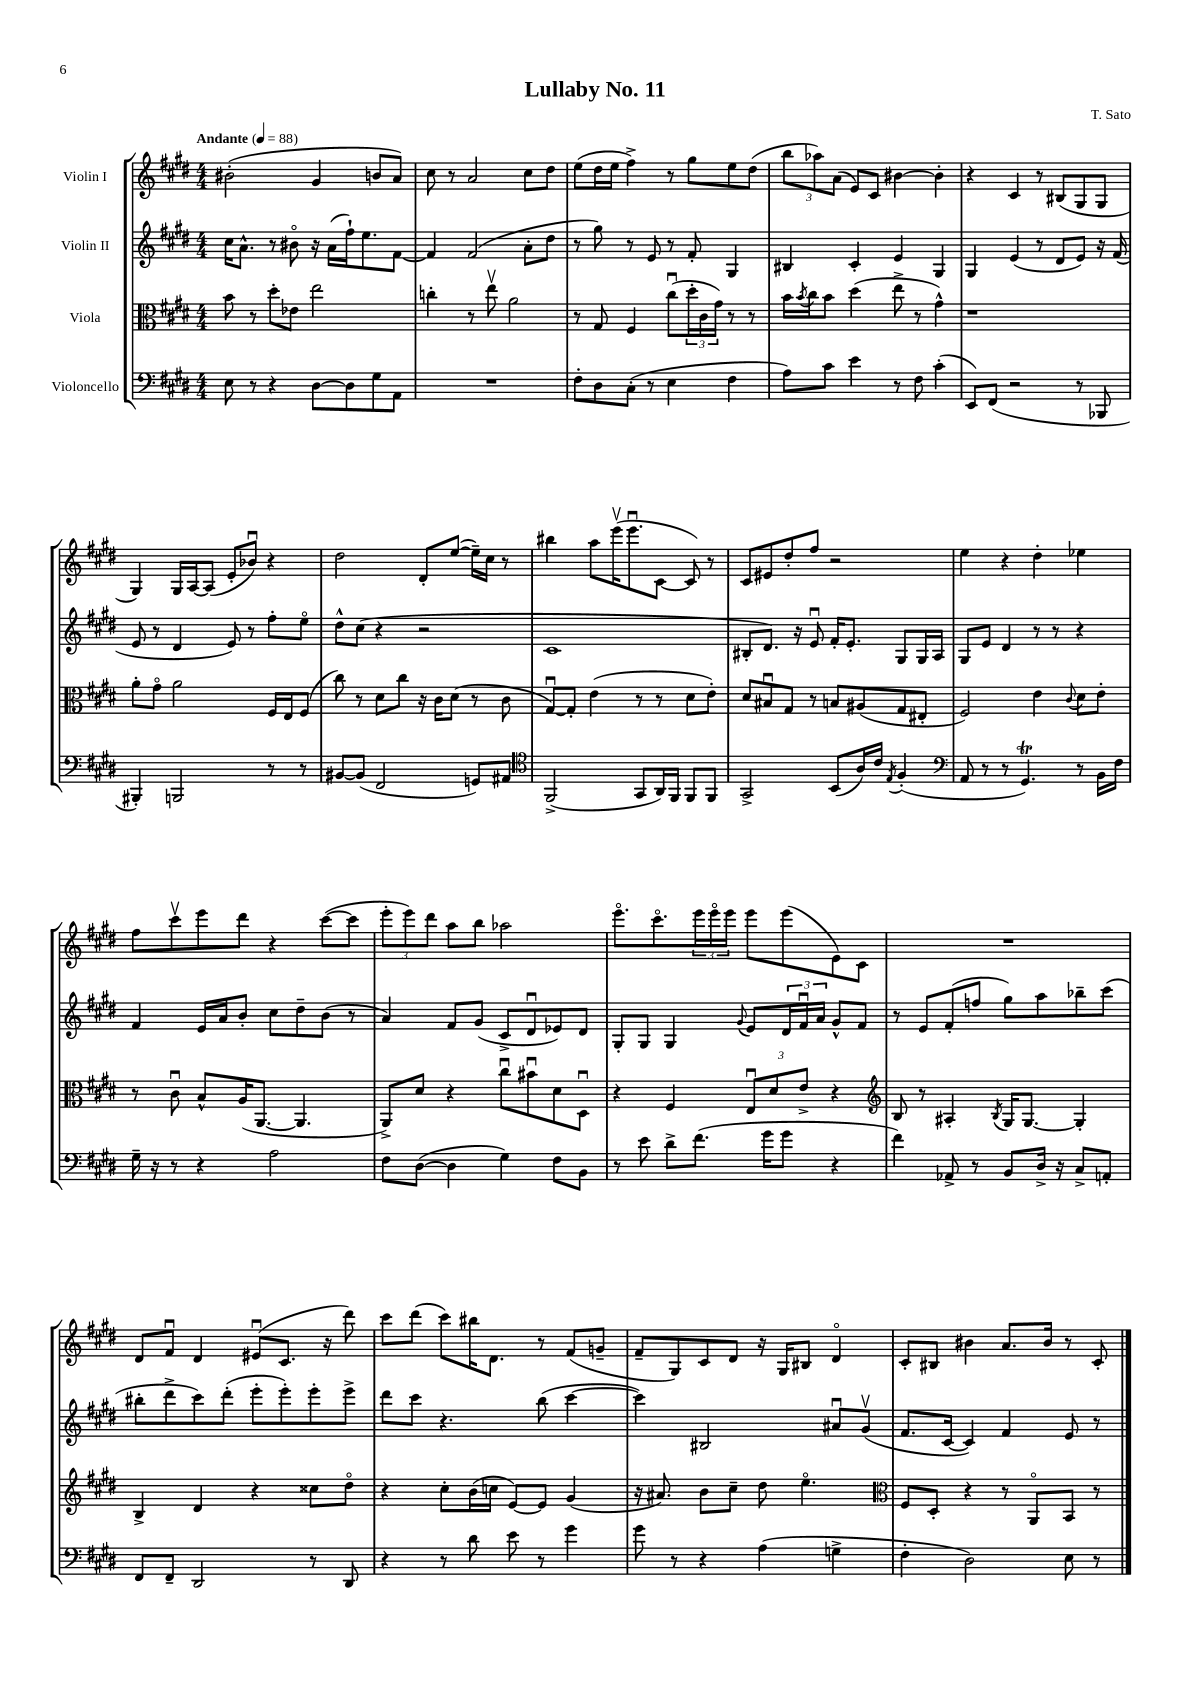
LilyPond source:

\header { title = "Lullaby No. 11" composer = "T. Sato" }
<<
\new StaffGroup <<
\new Staff = "s0" \with { instrumentName = "Violin I" } {
    \clef treble \key e \major \numericTimeSignature \time 4/4 \tempo "Andante" 4 = 88
    bis'2-.( gis'4 b'8 a'8) |
    cis''8 r8 a'2 cis''8 dis''8 |
    e''8( dis''16 e''16 fis''4->) r8 gis''8 e''8 dis''8( |
    \tuplet 3/2 { b''8 aes''8) a'8( } e'8) cis'8 bis'4~ bis'4-. |
    r4 cis'4 r8 bis8( gis8 gis8 |
    gis4) gis16 a16~ a8( e'8-. bes'8\downbow) r4 |
    dis''2 dis'8-. e''8~( e''16--) cis''16 r8 |
    bis''4 a''8 e'''16\upbow( e'''8.\downbow cis'8~ cis'8) r8 |
    cis'8 eis'8 dis''8-. fis''8 r2 |
    e''4 r4 dis''4-. ees''4 |
    fis''8 cis'''8\upbow e'''8 dis'''8 r4 cis'''8~( cis'''8 |
    \tuplet 3/2 { e'''8-. e'''8) dis'''8 } a''8 b''8 aes''2 |
    e'''8.\flageolet cis'''8.\flageolet \tuplet 3/2 { e'''16 e'''16\flageolet e'''16 } e'''8 e'''8( e'8) cis'8 |
    R1 |
    dis'8 fis'8\downbow dis'4 eis'8\downbow( cis'8. r16 dis'''8) |
    cis'''8 dis'''8( cis'''8) bis''16 dis'8. r8 fis'8( g'8-- |
    fis'8-- gis8) cis'8 dis'8 r16 gis16 bis8 dis'4\flageolet |
    cis'8-. bis8 bis'4 a'8. bis'16 r8 cis'8-. \bar "|." |
}
\new Staff = "s1" \with { instrumentName = "Violin II" } {
    \clef treble \key e \major \numericTimeSignature \time 4/4
    cis''16 a'8.-^ r8 bis'8\flageolet r16 a'16( fis''16-!) e''8. fis'8~ |
    fis'4 fis'2( a'8-. dis''8 |
    r8 gis''8) r8 e'8 r8 fis'8-. gis4 |
    bis4 cis'4-. e'4 gis4 |
    gis4 e'4( r8 dis'8 e'8) r16 fis'16( |
    e'8 r8 dis'4 e'8) r8 fis''8-. e''8\flageolet |
    dis''8-^ cis''8( r4 r2 |
    cis'1 |
    bis8-. dis'8.) r16 e'8\downbow fis'16-. e'8.-. gis8 gis16 a16 |
    gis8 e'8 dis'4 r8 r8 r4 |
    fis'4 e'16 a'16 b'8-. cis''8 dis''8-- b'8( r8 |
    a'4) fis'8 gis'8( cis'8-> dis'8\downbow ees'8) dis'8 |
    gis8-. gis8 gis4 \appoggiatura { gis'8 } e'8 \tuplet 3/2 { dis'16 fis'16\downbow a'16 } gis'8-^ fis'8 |
    r8 e'8 fis'8-.( f''8 gis''8) a''8 bes''8-- cis'''8( |
    bis''8-. dis'''8-> cis'''8) dis'''8-.( e'''8-. e'''8-.) e'''8-. e'''8-> |
    dis'''8 cis'''8 r4. b''8( cis'''4~ |
    cis'''4) bis2 ais'8\downbow gis'8\upbow( |
    fis'8. cis'16~ cis'4) fis'4 e'8 r8 \bar "|." |
}
\new Staff = "s2" \with { instrumentName = "Viola" } {
    \clef alto \key e \major \numericTimeSignature \time 4/4
    b'8 r8 dis''8-. ees'8 e''2 |
    c''4-. r8 e''8\upbow a'2 |
    r8 gis8 fis4 cis''8\downbow( \tuplet 3/2 { dis''16-. cis'16 gis'16) } r8 r8 |
    b'16 \acciaccatura { b'8 } cis''16 b'8 dis''4( e''8-> r8 gis'4-^) |
    r1 |
    a'8-. gis'8\flageolet a'2 fis16 e16 fis8( |
    cis''8) r8 dis'8 cis''8 r16 cis'16 dis'8( r8 cis'8 |
    gis8~\downbow) gis8-. e'4( r8 r8 dis'8 e'8-.) |
    dis'8 bis8\downbow gis8 r8 b8 ais8( gis8 eis8-. |
    fis2) e'4 \appoggiatura { cis'8 } dis'8 e'8-. |
    r8 cis'8\downbow b8-^ a16( a,8.~ a,4. |
    a,8->) dis'8 r4 cis''8\downbow bis'8\downbow dis'8 dis8\downbow |
    r4 fis4 \tuplet 3/2 { e8\downbow dis'8 e'8-> } r4 |
    \clef treble b8 r8 ais4-. \acciaccatura { b8 } gis16 gis8.~ gis4-. |
    b4-> dis'4 r4 cisis''8 dis''8\flageolet |
    r4 cis''8-. b'16( c''16 e'8~) e'8 gis'4( |
    r16 ais'8.) b'8 cis''8-- dis''8 e''4.\flageolet |
    \clef alto fis8 dis8-. r4 r8 a,8\flageolet b,8 r8 \bar "|." |
}
\new Staff = "s3" \with { instrumentName = "Violoncello" } {
    \clef bass \key e \major \numericTimeSignature \time 4/4
    e8 r8 r4 dis8~ dis8 gis8 a,8 |
    R1 |
    fis8-. dis8 cis8-.( r8 e4 fis4 |
    a8) cis'8 e'4 r8 fis8 cis'4-.( |
    e,8) fis,8( r2 r8 bes,,8 |
    bis,,4-.) b,,2 r8 r8 |
    bis,8~ bis,8( fis,2 g,8) ais,8 |
    \clef tenor fis,2->( gis,8 a,16) fis,16 fis,8 fis,8 |
    gis,2-> b,8( a16) cis'16 \acciaccatura { e8 } fis4-.( |
    \clef bass a,8 r8 r8 gis,4.\trill) r8 b,16 fis16 |
    gis16-- r16 r8 r4 a2 |
    fis8 dis8~( dis4 gis4) fis8 b,8 |
    r8 e'8 dis'8-> fis'8.( gis'16 gis'8 r4 |
    fis'4) aes,8-> r8 b,8 dis16-> r16 cis8-> a,8-. |
    fis,8 fis,8-- dis,2 r8 dis,8 |
    r4 r8 dis'8 e'8 r8 gis'4 |
    gis'8 r8 r4 a4( g4-> |
    fis4-. dis2) e8 r8 \bar "|." |
}
>>
>>
\layout { \context { \Score \remove "Bar_number_engraver" } }
